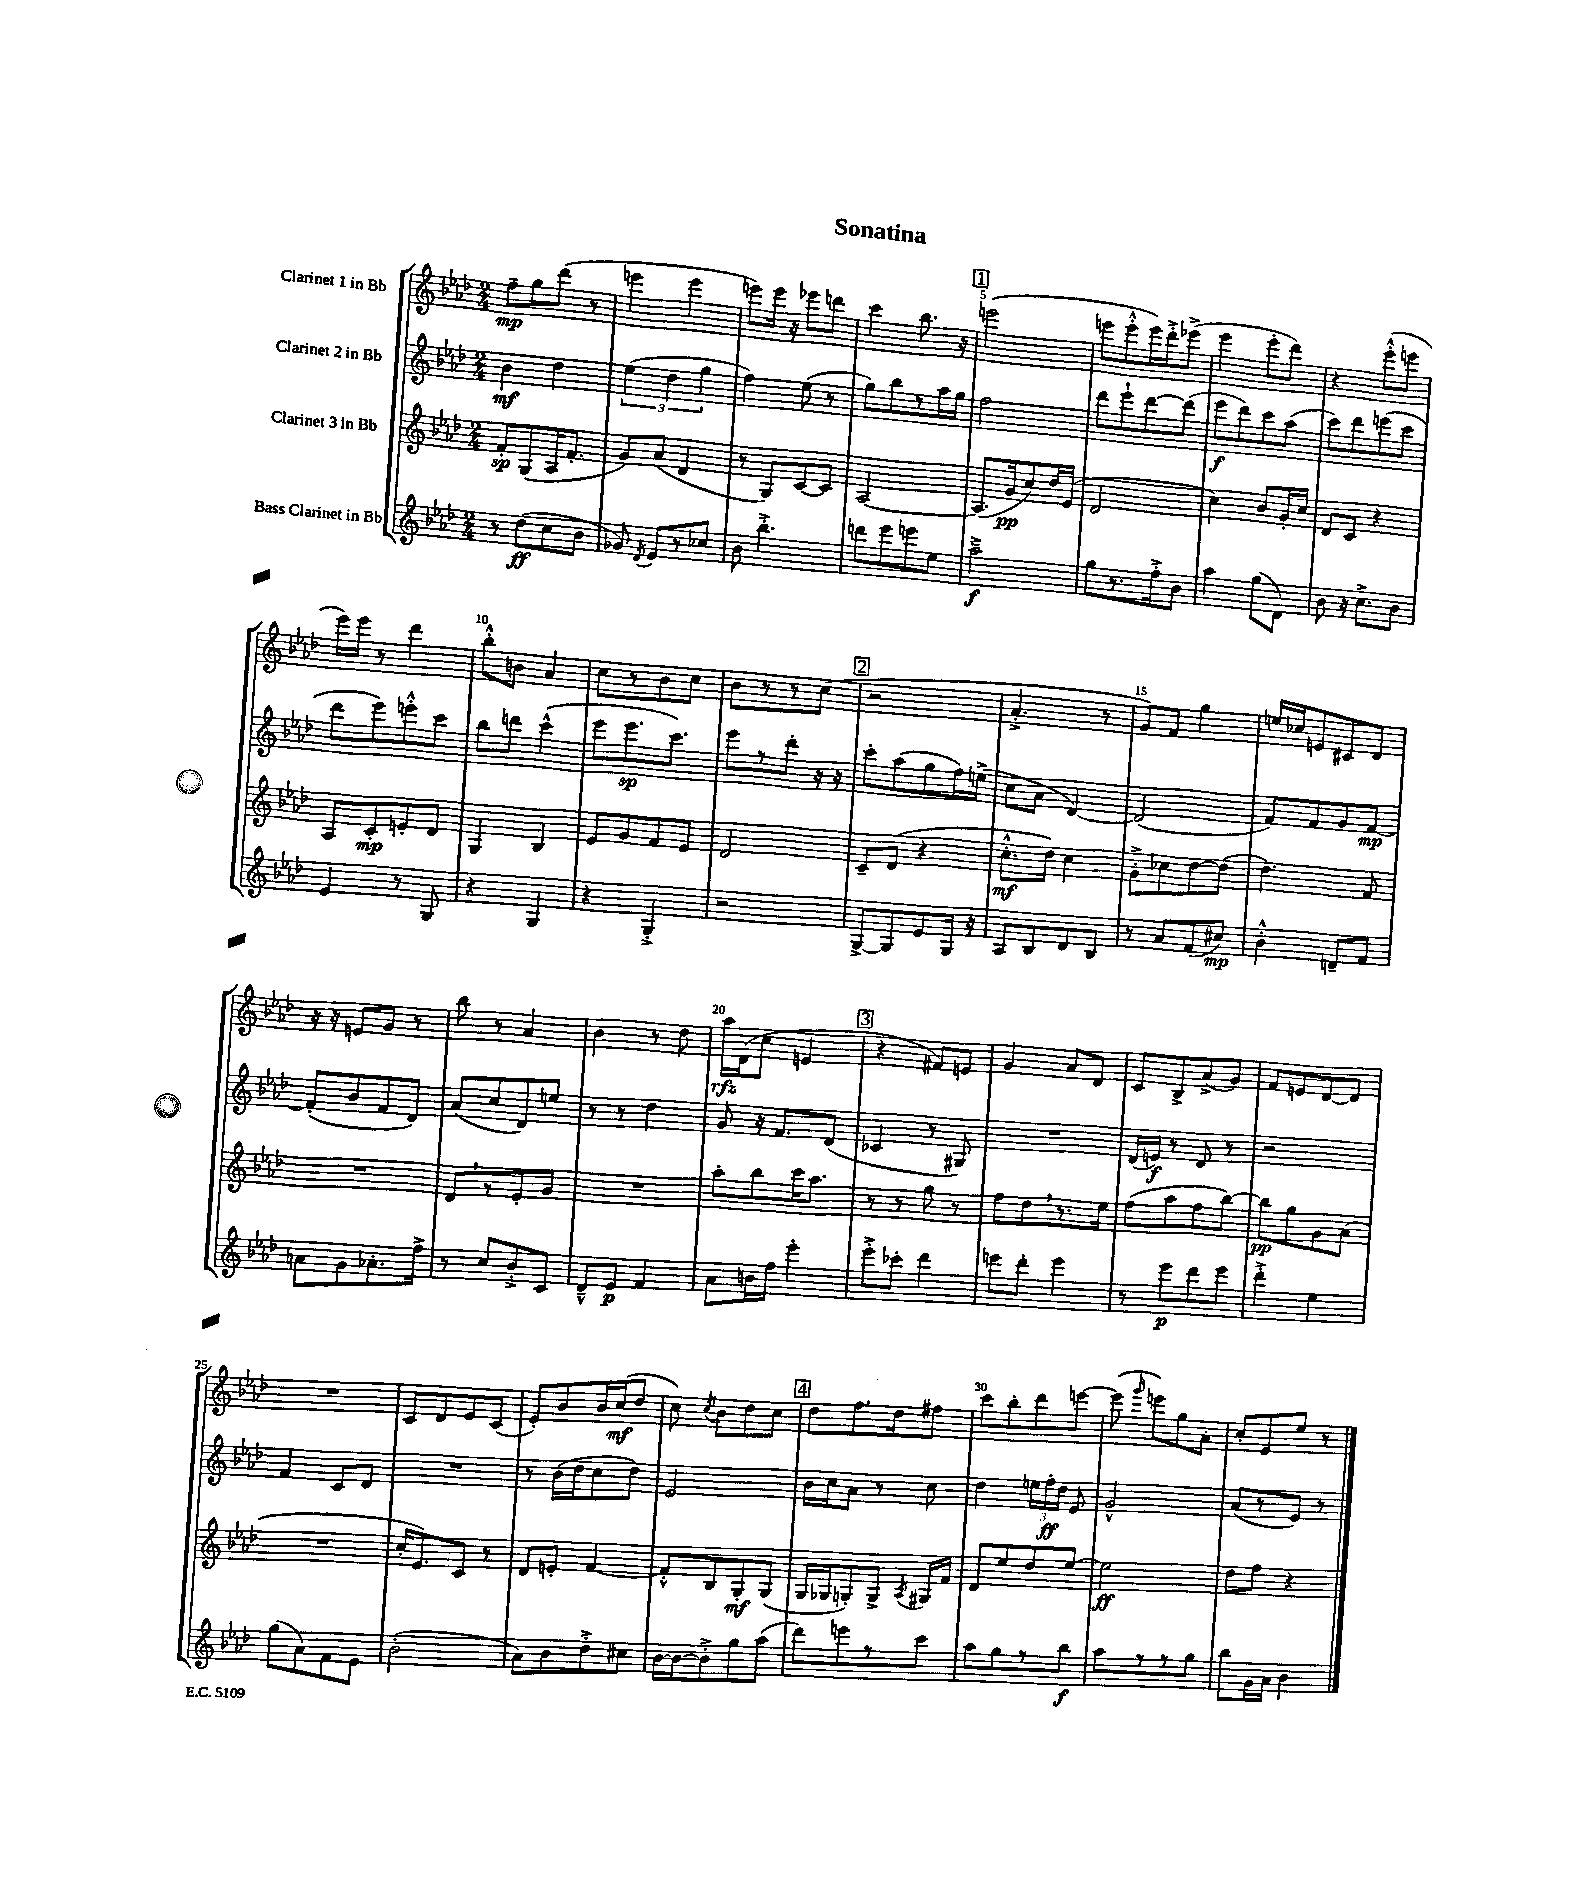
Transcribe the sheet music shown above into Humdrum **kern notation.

**kern	**dynam	**kern	**dynam	**kern	**dynam	**kern	**dynam
*part4	*part4	*part3	*part3	*part2	*part2	*part1	*part1
*staff4	*staff4	*staff3	*staff3	*staff2	*staff2	*staff1	*staff1
*I"Bass Clarinet in Bb	*	*I"Clarinet 3 in Bb	*	*I"Clarinet 2 in Bb	*	*I"Clarinet 1 in Bb	*
*clefG2	*	*clefG2	*	*clefG2	*	*clefG2	*
*k[b-e-a-d-]	*	*k[b-e-a-d-]	*	*k[b-e-a-d-]	*	*k[b-e-a-d-]	*
*M2/4	*	*M2/4	*	*M2/4	*	*M2/4	*
=1	=1	=1	=1	=1	=1	=1	=1
8r	.	8f'/L	sp	4b-\	mf	8ff~\L	mp
(8dd-\L	ff	(8G/	.	.	.	8gg\	.
8cc\	.	16A-/K	.	4dd-\	.	(8ddd-\J	.
.	.	8.f'/J	.	.	.	.	.
8b-\J	.	.	.	.	.	8r	.
=2	=2	=2	=2	=2	=2	=2	=2
8g-X/)	.	8g/L)	.	(6ee-\	.	4eeen\	.
8qd-/	.	.	.	.	.	.	.
8e-/L	.	(8a-/J	.	.	.	.	.
.	.	.	.	6dd-\	.	.	.
8r	.	4d-/	.	.	.	4eee\	.
.	.	.	.	6gg\	.	.	.
8cc-X/J	.	.	.	.	.	.	.
=3	=3	=3	=3	=3	=3	=3	=3
8b-\	.	8r	.	4ff\)	.	8eeen\L)	.
4.bb-'^\	.	8G/L)	.	.	.	16eee\Jk	.
.	.	.	.	.	.	16r	.
.	.	[8c/	.	(8ee-\	.	8eee-X\L	.
.	.	8c/J]	.	8r	.	8dddn\J	.
=4	=4	=4	=4	=4	=4	=4	=4
8dddn\L	.	[2A-/	.	8gg\L)	.	4ccc\	.
8eee-\	.	.	.	8bb-\	.	.	.
8eeen\	.	.	.	8r	.	8.bb-\	.
8ee-\J	.	.	.	16aa-\L	.	.	.
.	.	.	.	16gg\JJ	.	16r	.
!!LO:REH:place=s1:t=1
=5	=5	=5	=5	=5	=5	=5	=5
2aa-~^\	f	(8.A-/L]	.	2ff\	.	(2eeen\	.
.	.	16g/k	pp	.	.	.	.
.	.	8cc/)	.	.	.	.	.
.	.	16dd-/L	.	.	.	.	.
.	.	(16e-/JJ	.	.	.	.	.
=6	=6	=6	=6	=6	=6	=6	=6
8gg\L	.	2d-/	.	8ddd-\L	.	8eeen\L	.
8.r	.	.	.	8eee-`\	.	8eee'^^\	.
.	.	.	.	[8ddd-\	.	16eee\L)	.
16ff'^\k	.	.	.	.	.	16ddd-'^\J	.
8b-\J	.	.	.	(8ddd-\J]	.	(8eee-X^\J	.
=7	=7	=7	=7	=7	=7	=7	=7
4aa-\	.	4cc\)	.	8eee-\L	f	4eee-\	.
.	.	.	.	8ddd-\)	.	.	.
(8gg\L	.	8b-/L	.	8ccc\	.	8eee-'\L	.
8d-\J)	.	16g'/L	.	(8aa-\J	.	8ddd-\J)	.
.	.	16cc/JJ	.	.	.	.	.
=8	=8	=8	=8	=8	=8	=8	=8
8b-\	.	8d-/L	.	8ccc\L)	.	4r	.
16r	.	8c/J	.	8ddd-\	.	.	.
8.cc^\L	.	.	.	.	.	.	.
.	.	4r	.	(8eeen\	.	(8eee-'^^\L	.
8b-\J	.	.	.	8ccc\J	.	8eeen\J	.
!!LO:LB:g=z
=9	=9	=9	=9	=9	=9	=9	=9
4e-/	.	8A-/L	.	8ddd-\L	.	16eee-\LL)	.
.	.	.	.	.	.	16eee-\JJ	.
.	.	8c'/	mp	8eee-\)	.	8r	.
8r	.	8en'/	.	8eeen'^^\	.	4ddd-\	.
8G/	.	8d-/J	.	8ccc\J	.	.	.
=10	=10	=10	=10	=10	=10	=10	=10
4r	.	4G/	.	8bb-\L	.	8bb-'^^\L	.
.	.	.	.	8dddn\J	.	8bn\J	.
4G/	.	4B-/	.	(4ccc^^\	.	4a-/	.
=11	=11	=11	=11	=11	=11	=11	=11
4r	.	8e-/L	.	8eee-\L	.	8cc\L	.
.	.	8g/	.	8.eee-\	sp	8r	.
4G'^/	.	8f/	.	.	.	8b-\	.
.	.	.	.	8.ccc\J)	.	.	.
.	.	8e-/J	.	.	.	8cc\J	.
=12	=12	=12	=12	=12	=12	=12	=12
2r	.	2d-/	.	8eee-\L	.	8b-\L	.
.	.	.	.	8r	.	8r	.
.	.	.	.	8ddd-'\J	.	8r	.
.	.	.	.	16r	.	(8cc\J	.
.	.	.	.	16r	.	.	.
!!LO:REH:place=s1:t=2
=13	=13	=13	=13	=13	=13	=13	=13
[8G^/L	.	8c~/L	.	8ccc'\L	.	2r	.
8G/]	.	(8d-/J	.	(8aa-\	.	.	.
8e-/	.	4r	.	8gg\	.	.	.
16G/Jk	.	.	.	16ff\L)	.	.	.
16r	.	.	.	(16een^\JJ	.	.	.
=14	=14	=14	=14	=14	=14	=14	=14
8A-/L	.	8.cc'^^\L	mf	8cc\L	.	4.a-'^/	.
8B-/	.	.	.	8a-\J	.	.	.
.	.	16dd-\Jk)	.	.	.	.	.
8d-/	.	4cc\	.	[4d-/)	.	.	.
8B-/J	.	.	.	.	.	8r	.
=15	=15	=15	=15	=15	=15	=15	=15
8r	.	8g'^\L	.	(2d-/]	.	8g/L)	.
8a-/L	.	8cc-X\	.	.	.	8f/J	.
(8f/	.	[8dd-\	.	.	.	4gg\	.
8cc#X/J)	mp	(8dd-\J]	.	.	.	.	.
=16	=16	=16	=16	=16	=16	=16	=16
4b-'^^\	.	4.dd-\)	.	8f/L)	.	16een/LL	.
.	.	.	.	.	.	16cc-X/J	.
.	.	.	.	8f/	.	8en/	.
8dn~/L	.	.	.	8g/	.	8c#X/	.
8f/J	.	8f/	.	[8f/J	mp	8d-/J	.
!!LO:LB:g=z
=17	=17	=17	=17	=17	=17	=17	=17
8an\L	.	2r	.	(8f'/L]	.	16r	.
.	.	.	.	.	.	16r	.
8g\	.	.	.	8b-/	.	8en/L	.
8.a-X'\	.	.	.	8f/	.	8g/J	.
.	.	.	.	8d-/J)	.	8r	.
16ff^\Jk	.	.	.	.	.	.	.
=18	=18	=18	=18	=18	=18	=18	=18
8r	.	8d-,/L	.	(8a-/L	.	8bb-\	.
8cc/L	.	8r	.	8cc/	.	8r	.
8b-'^/	.	8e-'/	.	8d-/)	.	4a-/	.
8c/J	.	8g/J	.	8een/J	.	.	.
=19	=19	=19	=19	=19	=19	=19	=19
8d-~^^/L	.	2r	.	8r	.	4b-\	.
8e-/J	p	.	.	8r	.	.	.
4f/	.	.	.	4dd-\	.	8r	.
.	.	.	.	.	.	8dd-\	.
=20	=20	=20	=20	=20	=20	=20	=20
8a-\L	.	8aa-'\L	.	8g/	.	16aa-\LL	rfz
.	.	.	.	.	.	(16d-\J	.
16bn\L	.	8bb-\	.	16r	.	8cc\J	.
16ff\JJ	.	.	.	8.f/L	.	.	.
4eee-'\	.	16ccc\K	.	.	.	4en/	.
.	.	8.aa-\J	.	.	.	.	.
.	.	.	.	(8d-/J	.	.	.
!!LO:REH:place=s1:t=3
=21	=21	=21	=21	=21	=21	=21	=21
8eee-'^\L	.	8r	.	4c-X/	.	4r	.
8ccc-X'\J	.	8r	.	.	.	.	.
4ddd-\	.	8gg\	.	8r	.	8f#X/L)	.
.	.	8r	.	8G#X/)	.	8en/J	.
=22	=22	=22	=22	=22	=22	=22	=22
8eeen\L	.	8ff\L	.	2r	.	4g/	.
8ddd-'\J	.	8dd-,\	.	.	.	.	.
4eee\	.	8.r	.	.	.	8a-/L	.
.	.	.	.	.	.	8d-/J	.
.	.	16ee-\Jk	.	.	.	.	.
=23	=23	=23	=23	=23	=23	=23	=23
8r	.	(8ff\L	.	(16d-/LL	.	8c/L	.
.	.	.	.	16en/JJ)	f	.	.
8eee-\L	p	8aa-\	.	8r	.	8B-^/	.
8ddd-\	.	8ff\	.	8d-/	.	(8a-^/	.
8eee-\J	.	[8bb-\J)	.	8r	.	8g/J)	.
=24	=24	=24	=24	=24	=24	=24	=24
4ddd-'^\	.	8bb-\L]	pp	2r	.	8f/L	.
.	.	8gg\	.	.	.	8en/	.
4ee-\	.	8g\	.	.	.	[8d-/	.
.	.	(8a-\J	.	.	.	8d-/J]	.
!!LO:LB:g=z
=25	=25	=25	=25	=25	=25	=25	=25
(8gg\L	.	2r	.	4f/	.	2r	.
8a-\)	.	.	.	.	.	.	.
8f\	.	.	.	8c/L	.	.	.
8e-\J	.	.	.	8d-/J	.	.	.
=26	=26	=26	=26	=26	=26	=26	=26
(2b-'\	.	16cc'/KL	.	2r	.	8c/L	.
.	.	8.e-/)	.	.	.	.	.
.	.	.	.	.	.	8d-/	.
.	.	8c/J	.	.	.	8e-/	.
.	.	8r	.	.	.	(8c/J	.
=27	=27	=27	=27	=27	=27	=27	=27
8a-\L)	.	8d-/L	.	8r	.	8e-'/L)	.
8b-\	.	8en'/J	.	(16b-\LL	.	8b-/	.
.	.	.	.	16dd-\J	.	.	.
8dd-'^\	.	[4f/	.	8cc\	.	16b-/L	.
.	.	.	.	.	.	(16cc/J	mf
8cc#X\J	.	.	.	8dd-\J)	.	8dd-/J	.
=28	=28	=28	=28	=28	=28	=28	=28
[16b-\LL	.	8f'^^/L]	.	2e-/	.	8cc\)	.
16b-\J_	.	.	.	.	.	.	.
.	.	.	.	.	.	8qcc/	.
8b-'^\]	.	8B-/	.	.	.	8b-\L	.
8gg\	.	8G'/	mf	.	.	8dd-\	.
(8aa-\J	.	(8G/J	.	.	.	8cc\J	.
!!LO:REH:place=s1:t=4
=29	=29	=29	=29	=29	=29	=29	=29
8ddd-\L)	.	16G/LL	.	16b-\LL	.	8dd-\L	.
.	.	16G-X/J	.	16cc\J	.	.	.
8eeen\	.	8Gn'/)	.	8a-\J	.	8.ff\	.
8r	.	8G^/J	.	8r	.	.	.
.	.	.	.	.	.	16dd-\k	.
.	.	8qA-/	.	.	.	.	.
8ccc\J	.	16G#X/LL	.	8cc\	.	8ff#X\J	.
.	.	16f/JJ	.	.	.	.	.
=30	=30	=30	=30	=30	=30	=30	=30
8aa-\L	.	8d-/L	.	4dd-\	.	8ccc\L	.
8gg\	.	8ee-/	.	.	.	8bb-'\	.
8r	.	8dd-/	.	24een\LL	.	8ddd-\	.
.	.	.	.	24ff'\	ff	.	.
.	.	.	.	24dd-\JJ	.	.	.
8bb-\J	f	[8ee-/J	.	8e-/	.	[8eeen\J	.
=31	=31	=31	=31	=31	=31	=31	=31
8aa-\L	.	2ee-\]	ff	2g^^/	.	(8eee\]	.
.	.	.	.	.	.	16qqggg/	.
8r	.	.	.	.	.	8eeen\L)	.
8r	.	.	.	.	.	8gg\	.
8gg\J	.	.	.	.	.	8a-'\J	.
=32	=32	=32	=32	=32	=32	=32	=32
8bb-\L	.	8dd-\L	.	(8a-/L	.	8cc'/L	.
16g\L	.	8ff\J	.	8r	.	8e-/	.
16a-\JJ	.	.	.	.	.	.	.
4b-\	.	4r	.	8e-/J)	.	8ee-/J	.
.	.	.	.	8r	.	8r	.
==	==	==	==	==	==	==	==
*-	*-	*-	*-	*-	*-	*-	*-
